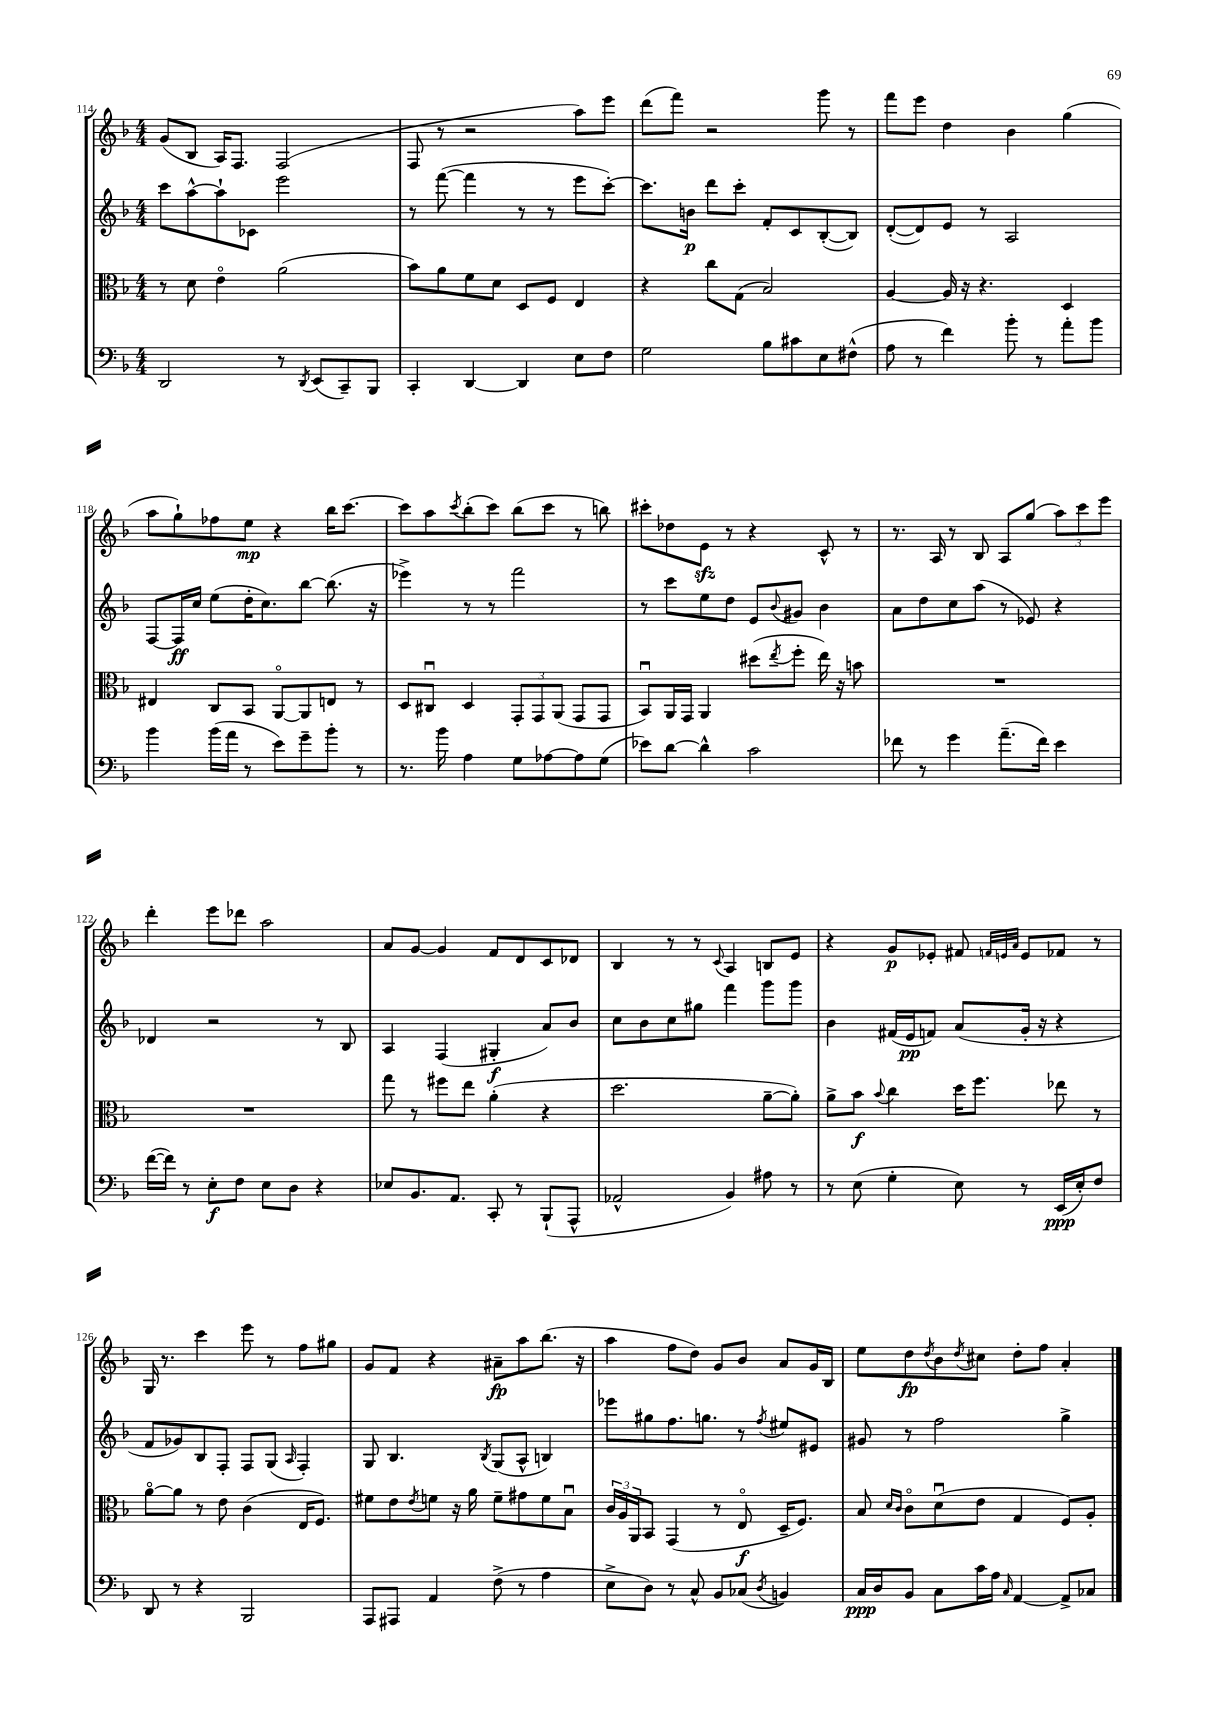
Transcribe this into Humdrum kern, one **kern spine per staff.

**kern	**kern	**kern	**kern
*staff4	*staff3	*staff2	*staff1
*clefF4	*clefC3	*clefG2	*clefG2
*k[b-]	*k[b-]	*k[b-]	*k[b-]
*M4/4	*M4/4	*M4/4	*M4/4
2DD	8r	8ccc	(8g
.	8d	[8aa^^	8B-
.	4eo	8aa`]	16A)
.	.	.	8.F
.	.	8c-	.
8r	(2a	2eee	(2F
8qDD	.	.	.
(8EE	.	.	.
8CC~)	.	.	.
8BBB-	.	.	.
=	=	=	=
4CC'	8b-)	8r	8F
.	8a	([8fff	8r
[4DD	8f	4fff]	2r
.	8d	.	.
4DD]	8D	8r	.
.	8F	8r	.
8E	4E	8eee	8aa)
8F	.	[8ccc')	8eee
=	=	=	=
2G	4r	8.ccc]	(8ddd
.	.	.	8fff)
.	.	16b	.
.	8cc	8ddd	2r
.	(8G	8ccc'	.
8B-	2B-)	8f'	.
8c#	.	8c	.
8E	.	([8B-'	8ggg
(8F#^^	.	8B-])	8r
=	=	=	=
8A	[4A	([8d'	8fff
8r	.	8d])	8eee
4f)	16A]	8e	4dd
.	16r	.	.
.	4.r	8r	.
8b-'	.	2A	4b-
8r	.	.	.
8a'	4D	.	(4gg
8b-	.	.	.
=	=	=	=
4b-	4E#	[8F	8aa
.	.	16F]	8gg`)
.	.	16cc	.
(16b-	8C	(8ee	8ff-
16a	.	.	.
8r	8BB-	16dd'	8ee
.	.	8.cc)	.
8e)	[8AAo	.	4r
8g~	8AA]	[8bb-	.
8b-'	8E	(8.bb-]	16bb-
.	.	.	[8.ccc
8r	8r	.	.
.	.	16r	.
=	=	=	=
8.r	8D	4eee-^)	8ccc]
.	8C#u	.	8aa
16b-	.	.	.
.	.	.	8qccc
4A	4D	8r	(8bb-'
.	.	8r	8ccc)
8G	12GG'	2fff	(8bb-
.	12GG	.	.
[8A-	.	.	8ccc
.	(12AA	.	.
8A-]	8GG	.	8r
(8G	8GG	.	8bb)
=	=	=	=
8e-)	8BB-u)	8r	8ccc#'
[8d	16AA	8ccc	8dd-
.	16GG	.	.
4d^^]	4AA	8ee	8e
.	.	8dd	8r
2c	(8dd#	8e	4r
.	8qee	8qqb-	.
.	8ff'	8g#	.
.	16ee)	4b-	8c^^
.	16r	.	.
.	8b	.	8r
=	=	=	=
8f-	1r	8a	8.r
8r	.	8dd	.
.	.	.	16A
4g	.	8cc	8r
.	.	(8aa	8B-
(8.a~	.	8r	8A
.	.	8e-)	(8gg
16f-)	.	.	.
4e	.	4r	12aa)
.	.	.	12ccc
.	.	.	12eee
=	=	=	=
([16f	1r	4d-	4ddd'
16f])	.	.	.
8r	.	.	.
8E'	.	2r	8eee
8F	.	.	8ddd-
8E	.	.	2aa
8D	.	.	.
4r	.	8r	.
.	.	8B-	.
=	=	=	=
8E-	8gg	4A	8a
8.BB-	8r	.	[8g
.	8ff#	(4F	4g]
8.AA	.	.	.
.	8ee	.	.
8CC'	(4a'	4G#'	8f
8r	.	.	8d
(8BBB-`	4r	8a)	8c
8AAA^^	.	8b-	8d-
=	=	=	=
2AA-^^	2.dd	8cc	4B-
.	.	8b-	.
.	.	8cc	8r
.	.	8gg#	8r
.	.	.	8qqc
4BB-)	.	4fff	4A
8A#	[8a~	8ggg	8B
8r	8a'])	8ggg	8e
=	=	=	=
8r	8a^	4b-	4r
(8E	8b-	.	.
.	8qqb-	.	.
4G'	4cc	(16f#	8g
.	.	16e	.
.	.	8f)	8e-'
8E)	16dd	(8a	8f#
.	8.ff	.	.
.	.	.	32qqf
.	.	.	32qqe
.	.	.	32qqa
8r	.	16g'	8e
.	.	16r	.
(16EE	8ee-	4r	8f-
16E')	.	.	.
8F	8r	.	8r
=	=	=	=
8DD	[8ao	8f	16G
.	.	.	8.r
8r	8a]	8g-)	.
4r	8r	8B-	4ccc
.	8e	8F'	.
2BBB-	(4c	8F	8eee
.	.	(8G	8r
.	.	16qqA	.
.	16E	4F')	8ff
.	8.F)	.	.
.	.	.	8gg#
=	=	=	=
8AAA	8f#	8G	8g
8AAA#	8e	4.B-	8f
.	8qe	.	.
4AA	8f	.	4r
.	16r	.	.
.	16a	.	.
.	.	8qB-	.
(8F^	8f~	(8G	8a#~
8r	8g#	8A^^	8aa
4A	8f	4B)	(8.bb-
.	8B-u	.	.
.	.	.	16r
=	=	=	=
8E^	24c	8eee-	4aa
.	24A	.	.
.	24AA	.	.
8D)	8BB-	8gg#	.
8r	(4GG	8.ff	8ff
8C^^	.	.	8dd)
.	.	8.gg	.
8BB-	8r	.	8g
(8C-	8Eo	8r	8b-
8qD	.	8qff	.
4BB)	16D~	8ee#	8a
.	8.F)	.	.
.	.	8e#	16g
.	.	.	16B-
=	=	=	=
16C	8B-	8g#	8ee
16D	.	.	.
.	16qqd	.	.
.	16qqc	.	.
8BB-	8co	8r	8dd
.	.	.	8qdd
8C	(8du	2ff	8b-
.	.	.	8qdd
16c	8e	.	8cc#
16A	.	.	.
16qqC	.	.	.
[4AA	4G	.	8dd'
.	.	.	8ff
8AA^]	8F)	4gg^	4a'
8C-	8A'	.	.
==	==	==	==
*-	*-	*-	*-
